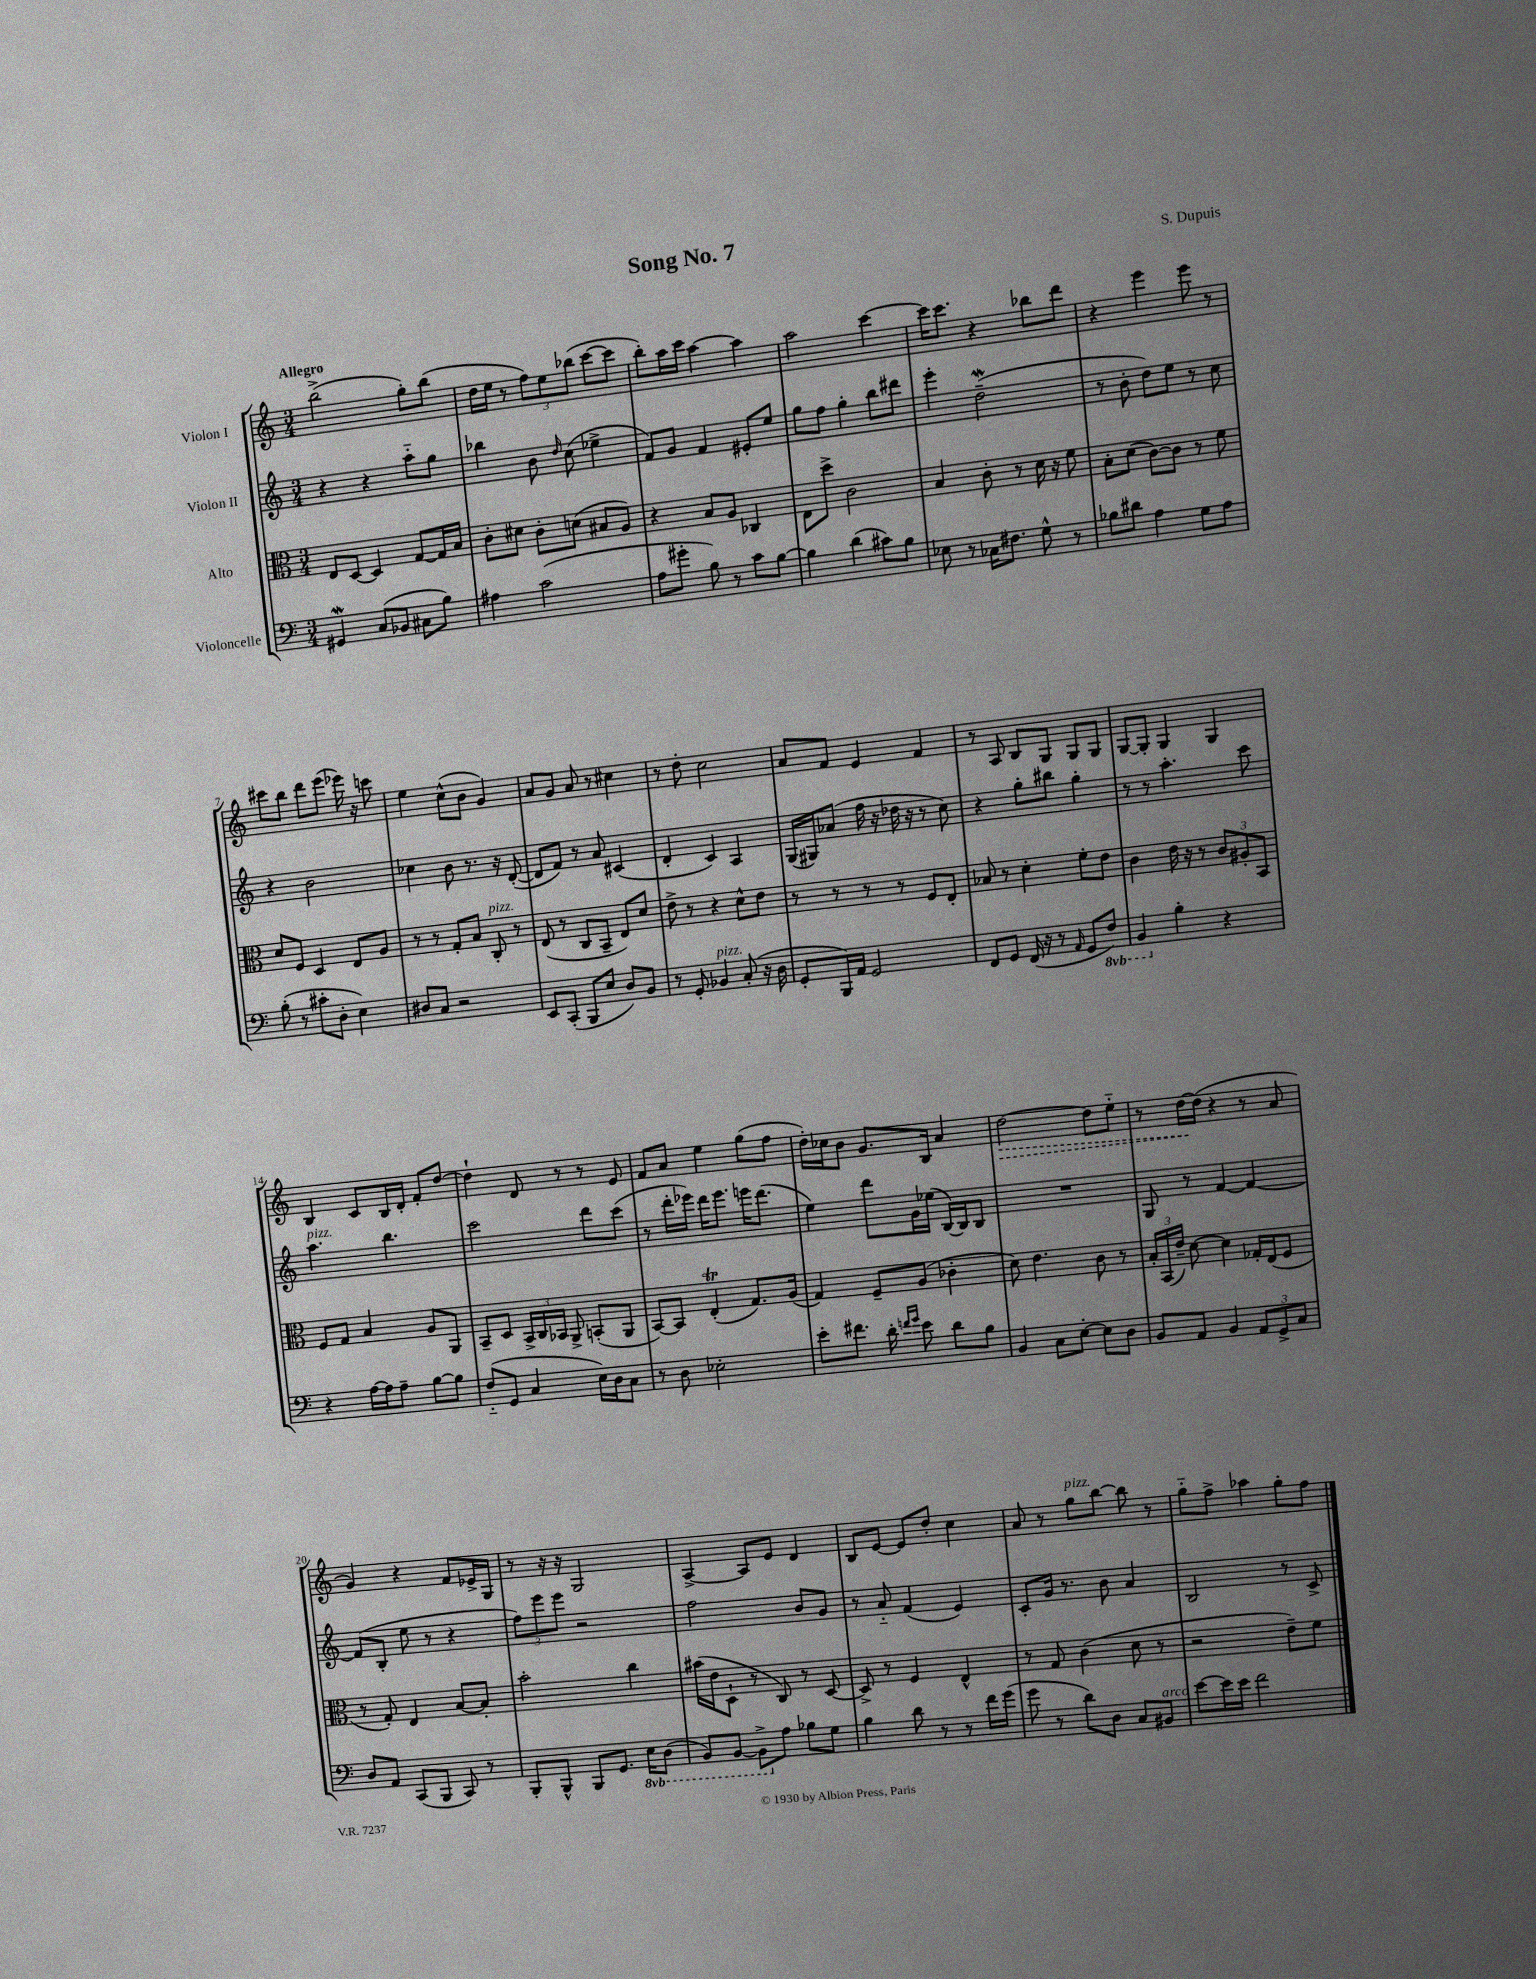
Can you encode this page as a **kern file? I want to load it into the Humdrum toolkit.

**kern	**kern	**kern	**kern	**dynam
*part4	*part3	*part2	*part1	*part1
*staff4	*staff3	*staff2	*staff1	*staff1
*I"Violoncelle	*I"Alto	*I"Violon II	*I"Violon I	*
*clefF4	*clefC3	*clefG2	*clefG2	*
*k[]	*k[]	*k[]	*k[]	*
*M3/4	*M3/4	*M3/4	*M3/4	*
=1	=1	=1	=1	=1
!	!	!	!LO:TX:a:B:t=Allegro	!
4GG#XW/	8E/L	4r	(2bb^\	.
.	[8D/J	.	.	.
(8C/L	4D/]	4r	.	.
8BB-X/J	.	.	.	.
8C#X\L	[8G/L	8aa\L	8gg'\L)	.
8B\J)	16G/L]	8gg\J	(8bb\J	.
.	16B/JJ	.	.	.
=2	=2	=2	=2	=2
4A#X\	8c'\L	4bb-X\	16dd\LL	.
.	.	.	16ee\JJ	.
.	8d#X\J	.	8r	.
(2c\	8c'\L	8b\	12ff\L)	.
.	.	.	12ee\	.
.	.	16qqdd/	.	.
.	(8dn\J	(8cc\	.	.
.	.	.	(12bb-X\J	.
.	8B#X/L	4ee-X^\	[8ccc\L	.
.	8A/J)	.	8ccc\J]	.
=3	=3	=3	=3	=3
8A\L	4r	8f/L)	8bb'\L)	.
8g#X'\J	.	8g/J	16aa\L	.
.	.	.	16ccc\JJ	.
8B\)	8B/L	4f/	[4aa\	.
8r	8A/J	.	.	.
8c\L	4C-X/	8e#X'/L	4aa\]	.
[8B\J	.	8ee/J	.	.
=4	=4	=4	=4	=4
4B\]	8E\L	8gg\L	2aa\	.
.	8dd^\J	8ff\J	.	.
(4d\	2c\	4gg'\	.	.
8c#X\L)	.	8bb\L	[4ccc\	.
8B\J	.	8ddd#X\J	.	.
=5	=5	=5	=5	=5
8E-X\	4B/	4eee'\	16ccc\KL]	.
.	.	.	8.ccc\J	.
8r	.	.	.	.
16C-X\KL	8c'\	(2ddW~\	4r	.
8.F#X\J	.	.	.	.
.	8r	.	.	.
8G^^\	16d\	.	8bb-X\L	.
.	16r	.	.	.
8r	8f\	.	8ddd\J	.
=6	=6	=6	=6	=6
8B-X\L	8B'\L	8r	4r	.
8d#X\J	(8d\J	8b'\	.	.
4A\	[8c\L)	8dd\L)	4eee\	.
.	8c\J]	8ee\J	.	.
8G\L	8r	8r	8eee\	.
8A\J	8f\	8cc\	8r	.
!!LO:LB:g=z
=7	=7	=7	=7	=7
(8B'\	8d/L	4r	8ccc#X\L	.
8r	8F/J	.	8bb\J	.
8c#X'\L	4D/	2b\	8ddd\L	.
8D'\J	.	.	(8eee\J	.
4E\)	8E/L	.	16eee-X\)	.
.	.	.	16r	.
.	8A/J	.	8cccn\	.
=8	=8	=8	=8	=8
8D#X/L	8r	4cc-X\	4ee\	.
8C/J	8r	.	.	.
2r	8G'/L	8b\	(8cc^^\L	.
.	8B/J	8.r	8b\J	.
!	!LO:TX:a:i:t=pizz.	!	!	!
.	8C'/	.	4g/)	.
.	.	16r	.	.
.	8r	([8d'/	.	.
=9	=9	=9	=9	=9
8EE/L	(8E/	8d/L]	8a/L	.
(8CC'/J	8r	8f/J)	8g/J	.
8BBB/L	8C/L	8r	8a/	.
8E/J	8BB~/J	8a/	8r	.
8D/L)	8E/L)	(4c#X/	4cc#X\	.
8BB/J	8d/J	.	.	.
=10	=10	=10	=10	=10
8r	8e^\	4d'/	8r	.
8GG'/	8r	.	8dd'\	.
!LO:TX:a:i:t=pizz.	!	!	!	!
4BB-X/	4r	4c/)	2cc\	.
(8C'/	8d^^\L	4A/	.	.
16r	8e\J	.	.	.
16D\	.	.	.	.
=11	=11	=11	=11	=11
8GG'/L	8r	(16G/LL	8a/L	.
.	.	16G#X/J)	.	.
16BBB/L)	8r	(8a-X/J	8f/J	.
16AA/JJ	.	.	.	.
2GG/	8r	16ff\	4e/	.
.	.	16r	.	.
.	8r	16dd-X\	.	.
.	.	16r	.	.
.	8F/L	8r	4f/	.
.	8E'/J	8cc\)	.	.
=12	=12	=12	=12	=12
8FF/L	8B-X/	4r	8r	.
8GG/J	8r	.	8A/	.
(16FF/	4d'\	8gg'\L	8B/L	.
16r	.	.	.	.
8r	.	8bb#X\J	8G/J	.
16qqAA/	.	.	.	.
8GG/L	8f'\L	4gg'\	8G/L	.
*8ba	*	*	*	*
8FF/J)	8e\J	.	8G/J	.
=13	=13	=13	=13	=13
4BBB/	4c\	8r	[8G/L	.
.	.	8r	8G'/J]	.
*X8ba	*	*	*	*
4B'\	16e\	4.aa'\	4G/	.
.	16r	.	.	.
.	8r	.	.	.
4r	12c/L	.	4G/	.
.	12A#X'/	.	.	.
.	.	8ccc\	.	.
.	12BB/J	.	.	.
!!LO:LB:g=z
=14	=14	=14	=14	=14
!	!	!LO:TX:a:i:t=pizz.	!	!
4r	8F/L	4.aa\	4B/	.
.	8G/J	.	.	.
[16A\LL	4B/	.	8c/L	.
16A\J]	.	.	.	.
8A~\J	.	4.bb\	16B/L	.
.	.	.	16d'/JJ	.
[8B\L	8A/L	.	8f'/L	.
8B\J]	8AA/J	.	[8dd/J	.
=15	=15	=15	=15	=15
(8F/L	8BB~/L	2ccc\	4dd`\]	.
8GG/J	8D/J	.	.	.
4C/	24BB^/LL	.	8d/	.
.	24C/	.	.	.
.	24BB-X/JJ	.	.	.
.	8AA^/	.	8r	.
16E\LL)	(8BBn'/L	8ddd\L	8r	.
16D\J	.	.	.	.
8C\J	8AA/J	(8ccc\J	8e/	.
=16	=16	=16	=16	=16
8r	[8BB/L)	8r	8f/L	.
8D\	8BB/J]	16ddd'\LL	8a/J	.
.	.	16eee-X\JJ)	.	.
2E-X'\	(4Et'/	16ddd\KL	4ee\	.
.	.	8.eee-\J	.	.
.	8.G/L)	16eeen\KL	(8gg\L	.
.	.	(8.ddd\J	.	.
.	.	.	8ff\J	.
.	(16A/Jk	.	.	.
=17	=17	=17	=17	=17
8e'\L	4G/)	4ee\)	16dd'\LL)	.
.	.	.	16cc-X\J	.
8.f#X\J	.	.	8b\J	.
.	8F~/L	8ddd\L	8.g/L	.
16d'\	.	.	.	.
16qqfn/LL	.	.	.	.
16qqg/JJ	.	.	.	.
8e\	(8A/J	16g\L	.	.
.	.	(16ee-X\JJ	16B/Jk	.
8d\L	4c-X'\	[16B/LL)	4a/	.
.	.	16B/J]	.	.
8B\J	.	8B/J	.	.
=18	=18	=18	=18	=18
!	!	!	!	!LO:HP:b
4BB/	8d\)	2.r	[2dd\	>
.	4.e\	.	.	.
8C\L	.	.	.	.
[8E'\J	.	.	.	.
8E\L]	8c\	.	8dd\L]	.
8D\J	8r	.	8ee\J	.
=19	=19	=19	=19	=19
8BB/L	24B'/LL	8G/	8r	.
.	(24BB/	.	.	.
.	24e~/JJ)	.	.	.
8AA/J	[8d\	8r	[16dd\LL	.
.	.	.	(16dd\JJ]	]
4BB/	4d\]	[4f/	4r	.
12AA/L	16G-X'/LL	4f/_	8r	.
.	(16E/J	.	.	.
12GG^/	.	.	.	.
.	8F/J	.	8a/	.
12C/J	.	.	.	.
!!LO:LB:g=z
=20	=20	=20	=20	=20
8D/L	8r	(8f/L]	4g/)	.
8AA/J	8G'/)	8B'/J	.	.
(8CC/L	4E/	8ee\	4r	.
8BBB/J	.	8r	.	.
8CC/)	[8B/L	4r	8f/L	.
8r	8B'/J]	.	16e-X^/L	.
.	.	.	16G/JJ	.
=21	=21	=21	=21	=21
8BBB'/L	2b'\	12ff\L)	8r	.
.	.	12eee\	.	.
8BBB^^/J	.	.	16r	.
.	.	12eee\J	.	.
.	.	.	16r	.
8BBB/L	.	2r	2G/	.
8.GG/J	.	.	.	.
.	4cc\	.	.	.
*8ba	*	*	*	*
16EE\KL	.	.	.	.
(8DD\J	.	.	.	.
=22	=22	=22	=22	=22
8BBB/L)	(16b#X\LL	2ff\	[4A^/	.
.	16e\J	.	.	.
[8BBB/J	8D`\J	.	.	.
8BBB^\L]	8r	.	8A/L]	.
*X8ba	*	*	*	*
8A\J	8C/)	.	8e/J	.
8B-X\L	8r	8b/L	4d/	.
8G\J	[8D/	8g/J	.	.
=23	=23	=23	=23	=23
4B\	8D^/]	8r	8B/L	.
.	8r	8a/	[8e/J	.
8d\	4F/	(4f/	8e/L]	.
8r	.	.	8dd'/J	.
8r	4E^^/	4e/)	4cc\	.
16f\LL	.	.	.	.
(16g\JJ	.	.	.	.
=24	=24	=24	=24	=24
8g\	8r	8c'/L	8a/	.
8r	8G/	16g/Jk	8r	.
.	.	8.r	.	.
!	!	!	!LO:TX:a:i:t=pizz.	!
8d\L)	(4c\	.	8gg\L	.
8D\J	.	8b\	[8bb\J	.
8C/L	8d\	4a/	8bb\]	.
!LO:TX:a:i:t=arco	!	!	!	!
8BB#X/J	8r	.	8r	.
=25	=25	=25	=25	=25
[8e\L	2r	2B/	8gg\L	.
16e\L]	.	.	8ff^\J	.
16e\JJ	.	.	.	.
2f\	.	.	4aa-X\	.
.	8e~\L)	8r	8gg'\L	.
.	8f\J	8c^/	8ff\J	.
==	==	==	==	==
*-	*-	*-	*-	*-
